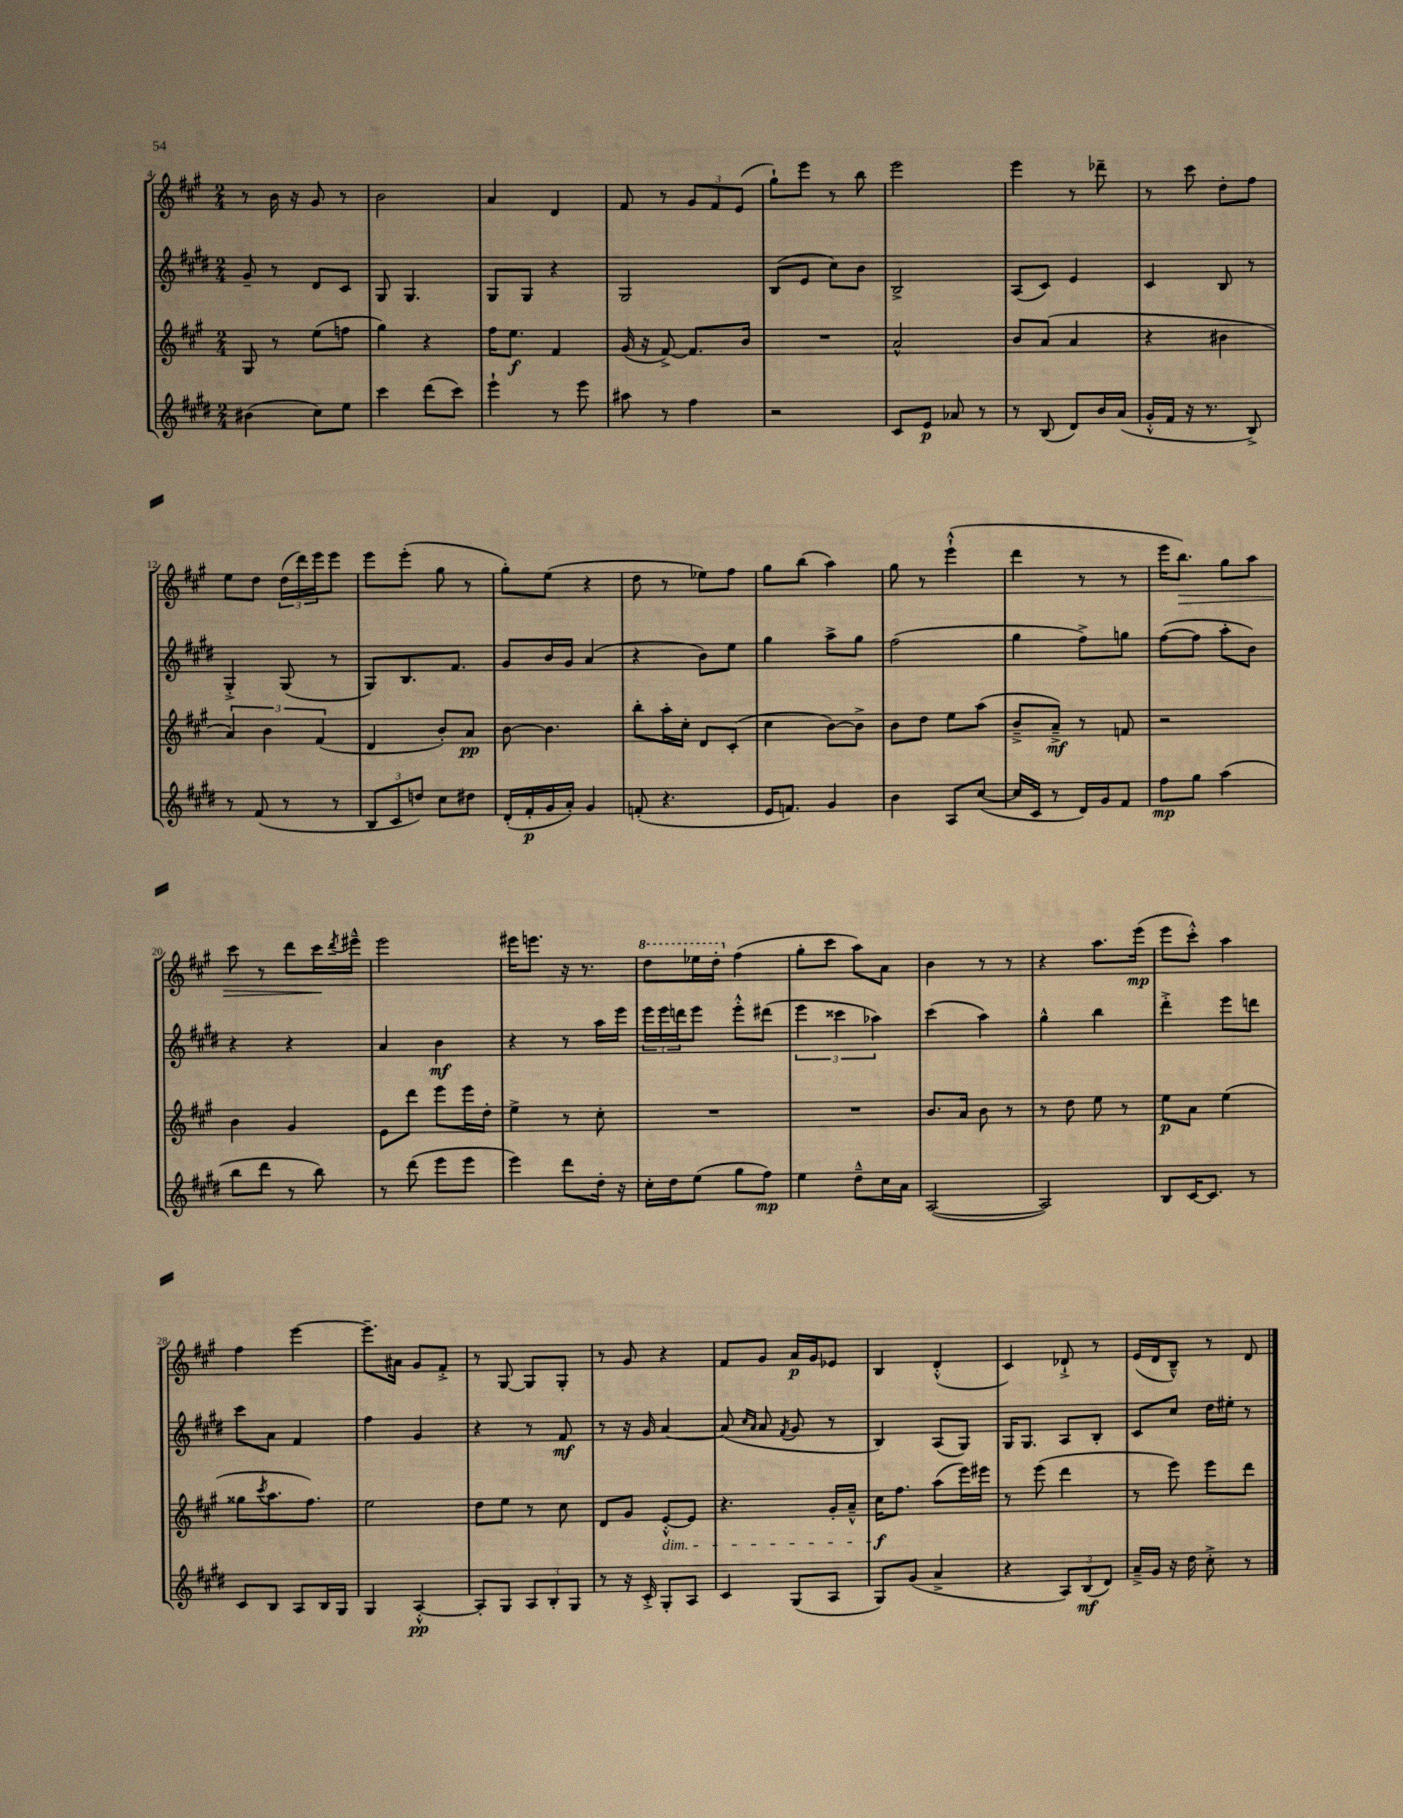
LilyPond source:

<<
\new StaffGroup <<
\new Staff = "s0" {
    \clef treble \key a \major \numericTimeSignature \time 2/4
    r8 b'16 r16 gis'8 r8 |
    b'2 |
    a'4 d'4 |
    fis'8 r8 \tuplet 3/2 { gis'8 fis'8 e'8( } |
    gis''8-!) e'''8 r8 b''8 |
    e'''2 |
    e'''4 r8 des'''8-- |
    r8 cis'''8 d''8-. fis''8 |
    e''8 d''8 \tuplet 3/2 { d''16( d'''16) e'''16 } e'''8 |
    e'''8 e'''8-.( gis''8 r8 |
    gis''8-.) e''8( r4 |
    d''8 r8 ees''8) fis''8 |
    gis''8 b''8( a''4) |
    gis''8 r8 e'''4-!-^( |
    d'''4 r8 r8 |
    e'''16 b''8.\>) gis''8 a''8 |
    cis'''8 r8 d'''8 cis'''16\! \acciaccatura { d'''8 } eis'''16---^ |
    e'''2 |
    eis'''16 e'''8. r16 r8. |
    \ottava #1 d'''8 ees'''16 d'''16-. \ottava #0 fis''4( |
    gis''8-. cis'''8 a''8) a'8 |
    b'4 r8 r8 |
    r4 a''8. e'''16\mp( |
    e'''8 cis'''8-.-^) a''4 |
    fis''4 e'''4~ |
    e'''8.-- ais'16 gis'8 fis'8-.-> |
    r8 gis8~ gis8 gis8-. |
    r8 gis'8 r4 |
    fis'8 gis'8 a'16\p gis'16 ees'8 |
    b4 d'4-.-^( |
    cis'4) des'8-!-> r8 |
    e'16( d'16 b8---^) r8 d'8 \bar "|." |
}
\new Staff = "s1" {
    \clef treble \key e \major \numericTimeSignature \time 2/4
    gis'8-- r8 dis'8 cis'8 |
    gis8 gis4. |
    gis8 gis8 r4 |
    gis2 |
    b8( e'8 cis''8) b'8 |
    b2-> |
    a8( cis'8) e'4 |
    cis'4 b8 r8 |
    gis4-.-> gis8( r8 |
    gis8) b8. fis'8. |
    gis'8 b'16 gis'16 a'4( |
    r4 b'8) e''8 |
    gis''4 a''8-> gis''8 |
    fis''2( |
    gis''4 fis''8->) g''8 |
    fis''8~( fis''8 a''8-. b'8) |
    r4 r4 |
    a'4 b'4\mf |
    r4 r8 a''16 e'''16 |
    \tuplet 3/2 { e'''16 e'''16 d'''16 } e'''8 e'''8-.-^ dis'''8( |
    \tuplet 3/2 { e'''4 cisis'''4 aes''4) } |
    cis'''4( a''4) |
    gis''4-^ b''4 |
    dis'''4-.-> e'''8 d'''8 |
    cis'''8 a'8 fis'4 |
    fis''4 gis'4 |
    r4 r8 fis'8\mf |
    r8 r16 gis'16 a'4~ |
    a'8( \grace { cis''16 a'16 } a'8 \acciaccatura { fis'8 } gis'8 r8 |
    b4) a8( gis8) |
    gis16 gis8. a8 b8-. |
    cis'8 cis''8 dis''16 eis''16-. r8 \bar "|." |
}
\new Staff = "s2" {
    \clef treble \key a \major \numericTimeSignature \time 2/4
    gis8 r8 e''8( f''8 |
    gis''4) r4 |
    fis''16 e''8.\f fis'4 |
    gis'16( r16 fis'8~->) fis'8. b'16 |
    R2 |
    a'2-^ |
    b'8 a'8( a'4 |
    r4 bis'4 |
    \tuplet 3/2 { a'4) b'4 fis'4( } |
    d'4 b'8-.) a'8\pp |
    b'8~ b'4. |
    b''8-. a''16-. cis''16-. d'8 cis'8-.( |
    cis''4 b'8~) b'8-> |
    b'8 d''8 e''8 a''8( |
    b'8---> a'8--->\mf) r8 f'8 |
    r2 |
    b'4 gis'4 |
    e'8 d'''8 e'''8 e'''16 d''16-. |
    e''4-> r8 cis''8-. |
    R2 |
    R2 |
    b'8. a'16 b'8 r8 |
    r8 d''8 e''8 r8 |
    e''8\p a'8 e''4( |
    gisis''8 \acciaccatura { cis'''8 } a''8. fis''8.) |
    e''2 |
    d''8 e''8 r8 cis''8 |
    d'8 gis'8 e'8~-.-^\dim e'8 |
    r4. gis'16-. a'16---^ |
    cis''16\f\! fis''8. a''8( e'''16) eis'''16 |
    r8 e'''8( d'''4 |
    r8 e'''8) e'''8 d'''8 \bar "|." |
}
\new Staff = "s3" {
    \clef treble \key e \major \numericTimeSignature \time 2/4
    bis'4( cis''8) e''8 |
    cis'''4 dis'''8( cis'''8) |
    e'''4-! r8 e'''8 |
    ais''8 r8 fis''4 |
    r2 |
    cis'8 e'8\p aes'8 r8 |
    r8 b8( dis'8) b'16 a'16( |
    gis'16-.-^ fis'16 r16 r8. b8->) |
    r8 fis'8( r8 r8 |
    \tuplet 3/2 { b8 cis'8 d''8) } cis''8 dis''8 |
    dis'16-.( fis'16-.\p gis'16 a'16-.) gis'4 |
    f'8-.( r4. |
    e'16 f'8.) gis'4 |
    b'4 a8 cis''8~( |
    cis''16 cis'16 r8 dis'16) gis'16 fis'8 |
    fis''8\mp gis''8 a''4( |
    b''8 dis'''8 r8 b''8) |
    r8 dis'''8( e'''8 e'''8 |
    e'''4) dis'''8 dis''16-. r16 |
    cis''16-. dis''16 e''8( gis''8 fis''8\mp) |
    e''4 dis''8---^ cis''16 a'16 |
    a2~( |
    a2) |
    b8 cis'16~ cis'8. r8 |
    cis'8 b8 a8 b16 gis16 |
    gis4 a4~-.-^\pp |
    a8-. gis8 \tuplet 3/2 { a8 b8-. gis8 } |
    r8 r16 cis'16-.-> gis8-. a8 |
    cis'4 gis8( a8 |
    gis8) gis'8( a'4-> |
    r4 \tuplet 3/2 { a8) b8\mf( dis'8) } |
    a'16---> gis'16 r16 dis''16 cis''8-.-> r8 \bar "|." |
}
>>
>>
\layout { \context { \Score currentBarNumber = #4 } }
